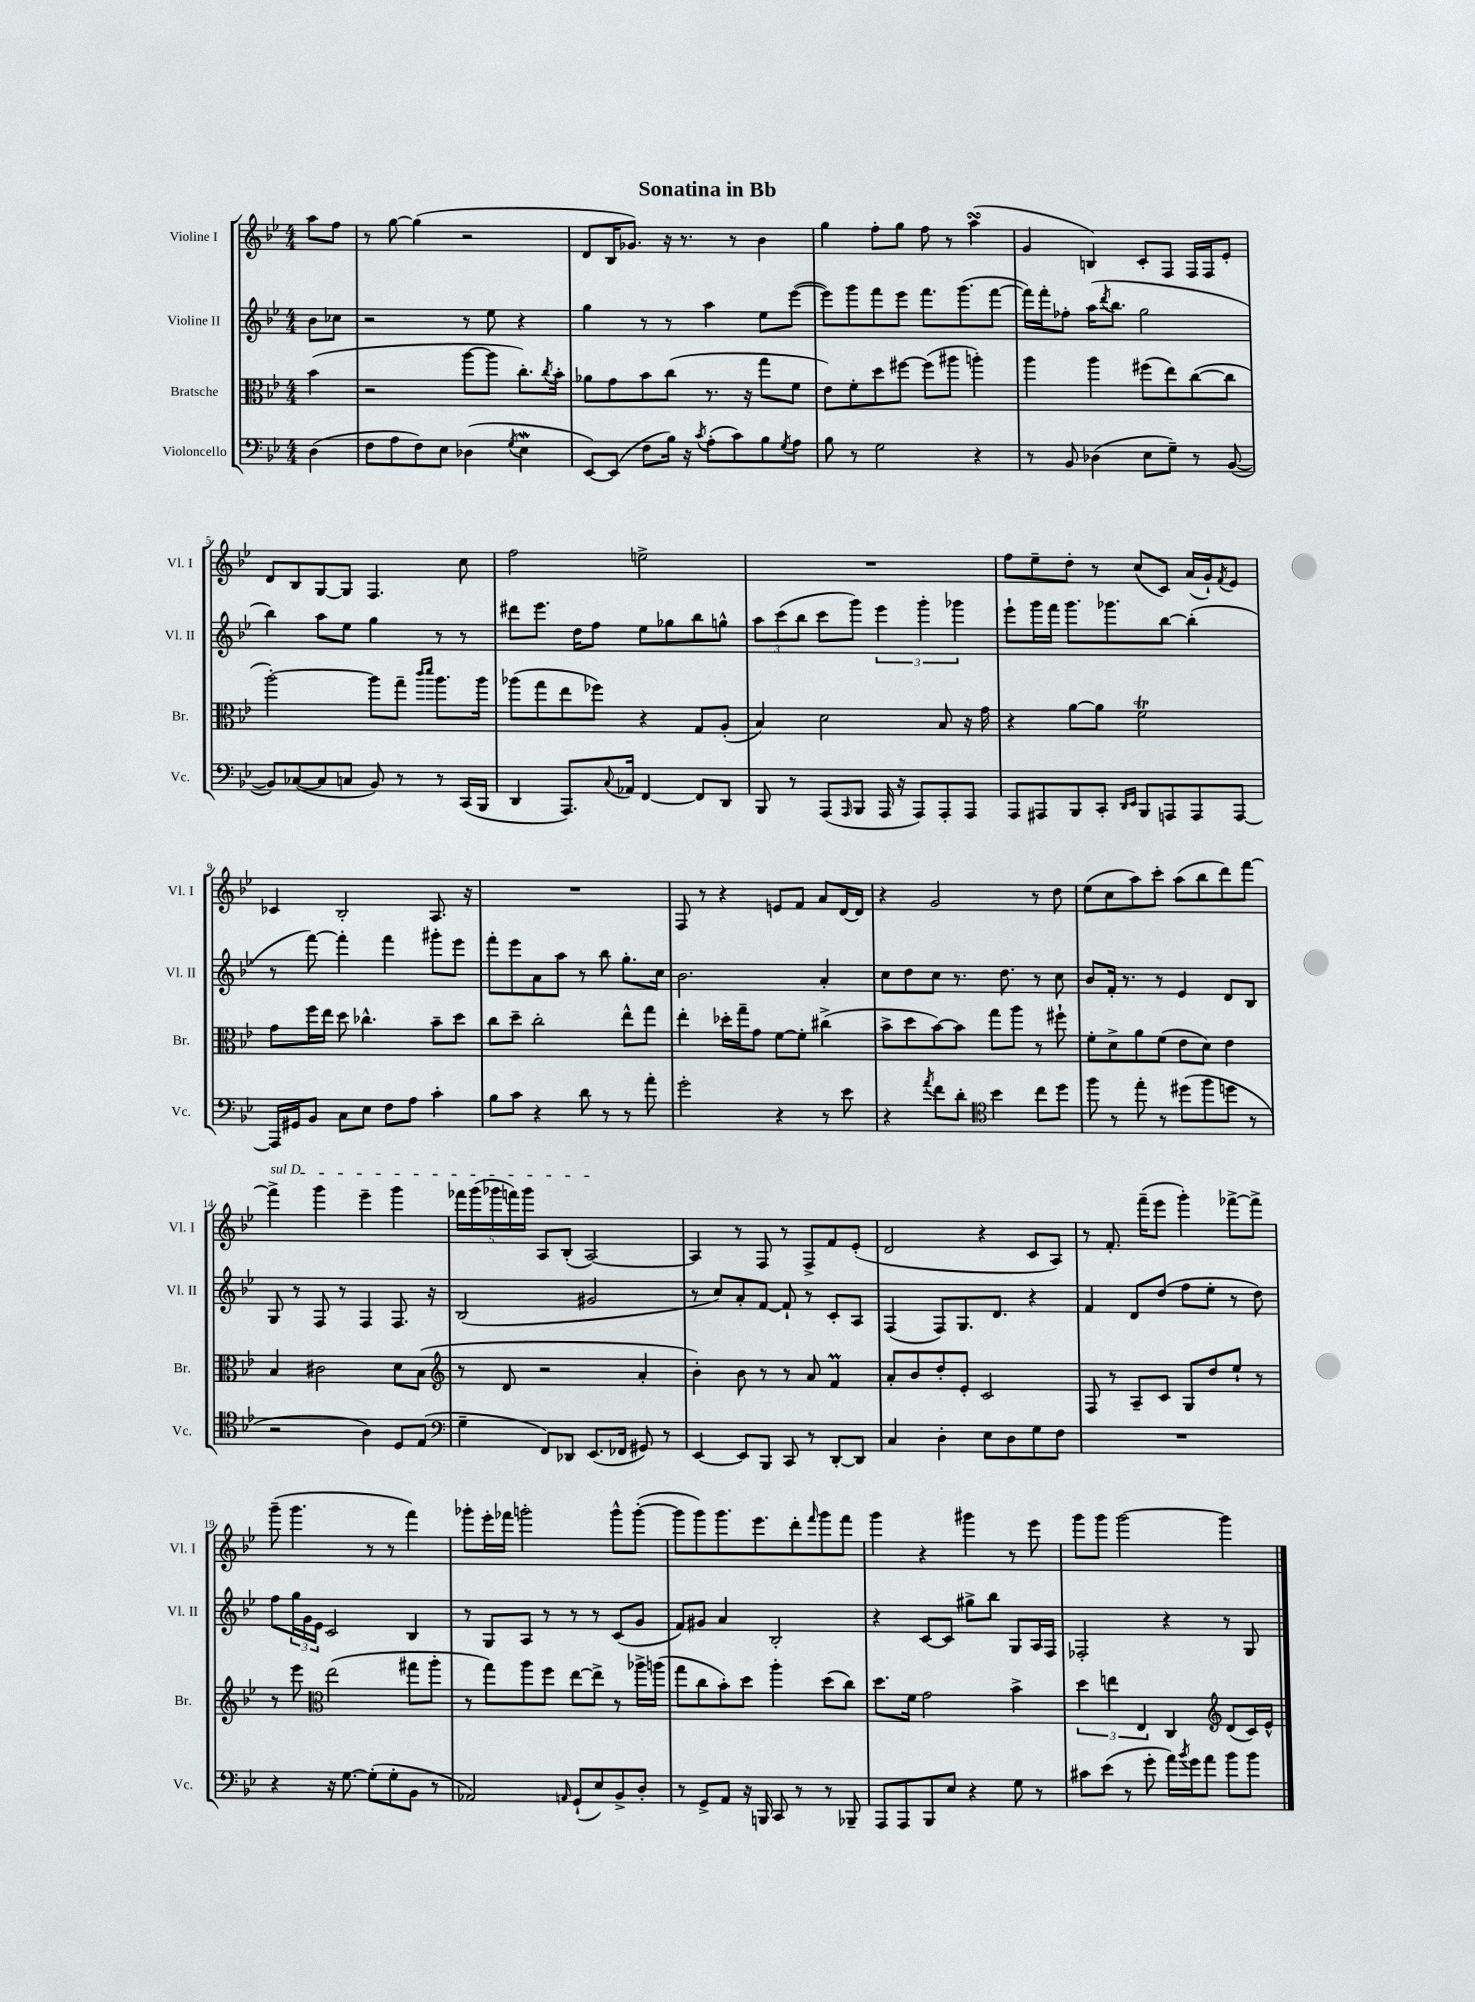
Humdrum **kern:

**kern	**kern	**kern	**kern
*staff4	*staff3	*staff2	*staff1
*clefF4	*clefC3	*clefG2	*clefG2
*k[b-e-]	*k[b-e-]	*k[b-e-]	*k[b-e-]
*M4/4	*M4/4	*M4/4	*M4/4
(4D	(4b-	8b-	8aa
.	.	8cc-	8ff
=	=	=	=
8F	2r	2r	8r
8A	.	.	[8gg
8F)	.	.	(4gg]
8E-	.	.	.
(4D-	[8aa	8r	2r
.	8aa]	8ee-	.
8qG	.	.	.
4E-	8.cc')	4r	.
.	8qcc	.	.
.	16b-'	.	.
=	=	=	=
[8EE-)	8a-	4gg	8d
(8EE-]	8g	.	16B-
.	.	.	8.g-)
8F	8b-	8r	.
16B-)	(8cc	8r	16r
16r	.	.	8.r
8qc	.	.	.
(8A'	8.r	4aa	.
8c)	.	.	8r
.	16r	.	.
8B-	8gg	8ee-	4b-
8qG	.	.	.
8A	8f	([8eee-	.
=	=	=	=
8B-	8e-)	8eee-])	4gg
8r	8f'	8ggg	.
2G	8dd	8fff	8ff'
.	[8ff#	8eee-	8gg
.	(8ff#]	8.fff	8ff
.	8aa#	.	8r
.	.	(8.ggg	.
4r	4aa')	.	(4aa
.	.	[8fff	.
=	=	=	=
8r	4aa	16fff])	4g
.	.	16fff'	.
8BB-	.	8ff-'	.
(4D-	4aa	(16aa	4B)
.	.	8qddd	.
.	.	8.bb-	.
8E-	(8ff#	2gg	8c'
8G~)	8ee-)	.	8F
8r	([8cc	.	16F
.	.	.	16F
([8BB-	8cc]	.	8e-'
=	=	=	=
8BB-])	[2aa')	4bb-)	8d
([8C-	.	.	8B-
8C-]	.	8aa	[8G
8C	.	8ee-	8G]
8BB-)	8aa]	4gg	4.F
8r	8gg~	.	.
.	16qqccc	.	.
.	16qqddd	.	.
8r	8.aa	8r	.
(16CC	.	8r	8cc
16BBB-	16aa	.	.
=	=	=	=
4DD	(8aa-	8ddd#	2ff
.	8gg	8.eee-	.
8.AAA)	8ee-	.	.
.	.	16dd	.
.	8ff-)	8ff	.
8qqC	.	.	.
16AA-	.	.	.
[4FF	4r	8ee-	2ee^
.	.	8gg-	.
8FF]	8G	8bb-	.
8DD	(8A'	8gg^^	.
=	=	=	=
8BBB-	4B-)	12aa	1r
.	.	(12ccc	.
8r	.	.	.
.	.	12bb-	.
(8AAA	2d	8ccc	.
16qqAAA	.	.	.
8BBB-	.	8ggg)	.
16AAA	.	6eee-	.
16r	.	.	.
8AAA)	.	.	.
.	.	6ggg'	.
8AAA'	8B-	.	.
.	.	6ggg-	.
8AAA	16r	.	.
.	16g	.	.
=	=	=	=
8AAA	4r	8eee-`	8ff
8AAA#	.	16ggg	8ee-~
.	.	16fff	.
8BBB-	[8a	8.ggg	8dd'
8CC'	8a]	.	8r
.	.	8.ggg-	.
16qqDD	.	.	.
16qqEE-	.	.	.
8BBB-	2f	.	(8cc
8AAA	.	[8bb-	8c)
8AAA	.	(4bb-']	(16a
.	.	.	16g`)
.	.	.	8qf
[8AAA	.	.	8e-
=	=	=	=
16AAA]	8g	8r	4c-
16GG#	.	.	.
8BB-	16ff	[8fff)	.
.	16ee-	.	.
8C	8dd	4fff']	2B-'
8E-	4.cc-^^	.	.
8F	.	4fff	.
8A	.	.	.
4c'	8b-~	8ggg#'	8.A
.	8dd	8eee-	.
.	.	.	16r
=	=	=	=
8B-	8cc	8fff'	1r
8c	8dd~	8eee-	.
4r	2cc'	8a	.
.	.	8aa	.
8d	.	8r	.
8r	.	8bb-	.
8r	8ee-^^	8.gg'	.
8a'	8gg	.	.
.	.	16cc	.
=	=	=	=
2g'	4ee-'	2.b-	8F
.	.	.	8r
.	16dd-'	.	4r
.	16gg~	.	.
.	8g	.	.
4r	[8f	.	8e
.	8f']	.	8f
8r	(4cc#^	4a'	8a
8e-	.	.	[16d
.	.	.	16d]
=	=	=	=
4r	8b-^	8cc	4r
.	8dd	8dd	.
8qa	.	.	.
8f	[8b-)	8cc	2g
8d'	8b-]	8.r	.
*clefC4	*	*	*
4b-	8gg	.	.
.	.	8.dd	.
.	8aa	.	.
8cc	8r	8r	8r
8dd	8ff#`	8cc	8dd
=	=	=	=
8ff	8f'	8b-	(8ee-
8r	8d^	16f'	8cc
.	.	8.r	.
8ee-'	8a	.	8aa)
8r	(8f	8r	8ccc'
(8dd#	8e-	4e-	(8aa
8ff	8d)	.	8bb-
8dd	4e-	8d	8ddd)
8r	.	8B-	[8fff
=	=	=	=
2r	4B-	8G	4fff^]
.	.	8r	.
.	2c#	8F	4ggg
.	.	8r	.
4A)	.	4F	4eee-~
8D	8d	8.F	4ggg
(8E-	(8B-	.	.
.	.	16r	.
=	=	=	=
*clefF4	*clefG2	*	*
4G~	8r	(2B-	20fff-
.	.	.	(20ggg
.	.	.	20ggg-
.	8d	.	.
.	.	.	20fff)
.	.	.	20ggg-
8FF)	2r	.	8A
8DD-	.	.	(8B-'
(8.EE-	.	2g#	[2A)
16FF-	.	.	.
8GG#)	4a'	.	.
8r	.	.	.
=	=	=	=
[4EE-	4b-')	8r	4A]
.	.	8cc)	.
8EE-]	8b-	8a'	8r
8BBB-	8r	[8f	8F
8CC	8r	8f`]	8r
8r	8a	8r	8F^
[8DD'	4f	8c'	8f
8DD]	.	8A	(8e-'
=	=	=	=
4C	8a'	(4F	2d
.	8b-	.	.
4D'	8dd'	8F)	.
.	8e-'	8.G	.
8E-	2c	.	4r
.	.	8.d	.
8D	.	.	.
8G	.	4r	8c
8F	.	.	8A)
=	=	=	=
1r	8F	4f	8r
.	8r	.	8.f'
.	8A~	8d	.
.	.	.	(16fff~
.	8c	(8dd	8eee-
.	8G	8ff	4ggg')
.	8dd	8ee-'	.
.	8ee-`	8r	[8fff-^
.	8r	8dd)	8fff-^]
=	=	=	=
4r	8r	8ff	(8ggg~
.	8eee-	24gg	4.ggg
.	.	24g	.
.	.	24e-	.
*	*clefC3	*	*
16r	(2ee-	2c	.
[8.G	.	.	.
(8G']	.	.	8r
8G'	.	.	8r
8BB-	8gg#	4B-	4fff)
8r	8aa'	.	.
=	=	=	=
2AA-)	8r	8r	8ggg-'
.	8gg)	8G	16eee-'
.	.	.	16fff-
.	8aa	8A	2ggg'
.	8ff	8r	.
16qqAA	.	.	.
(8GG`	[8ee-	8r	.
8E-)	8ee-^]	8r	.
8BB-^	8r	(8c	8ggg^^
8D'	16aa-^	8g	([8ggg'
.	(16aa	.	.
=	=	=	=
8r	8gg	8f)	8ggg]
8GG^	8cc	8g#	8ggg)
8AA	8b-')	4a	8.ggg
16r	8dd	.	.
16BBB	.	.	8.eee-
8CC	4aa'	2B-'	.
8r	.	.	8ddd'
.	.	.	16qqfff
8r	(8dd	.	8ggg
8BBB-~	8cc)	.	8fff
=	=	=	=
8AAA	8.dd	4r	4ggg
8AAA	.	.	.
.	16f	.	.
8BBB-	2g	[8c	4r
8E-	.	8c]	.
4r	.	8gg#^	4ggg#
.	.	8bb-	.
8G	4b-^	8G	8r
8r	.	16A	8eee-
.	.	16F	.
=	=	=	=
8c#	6dd	2F-'	8ggg
(8e-	.	.	8ggg
.	6ee	.	.
8r	.	.	[2ggg
.	6E-	.	.
8g'	.	.	.
16a)	4C	4r	.
8qb-	.	.	.
16g	.	.	.
8a	.	.	.
*	*clefG2	*	*
8b-	(8d	8r	4ggg]
8b-	16c)	8G	.
.	16e-^^	.	.
==	==	==	==
*-	*-	*-	*-
